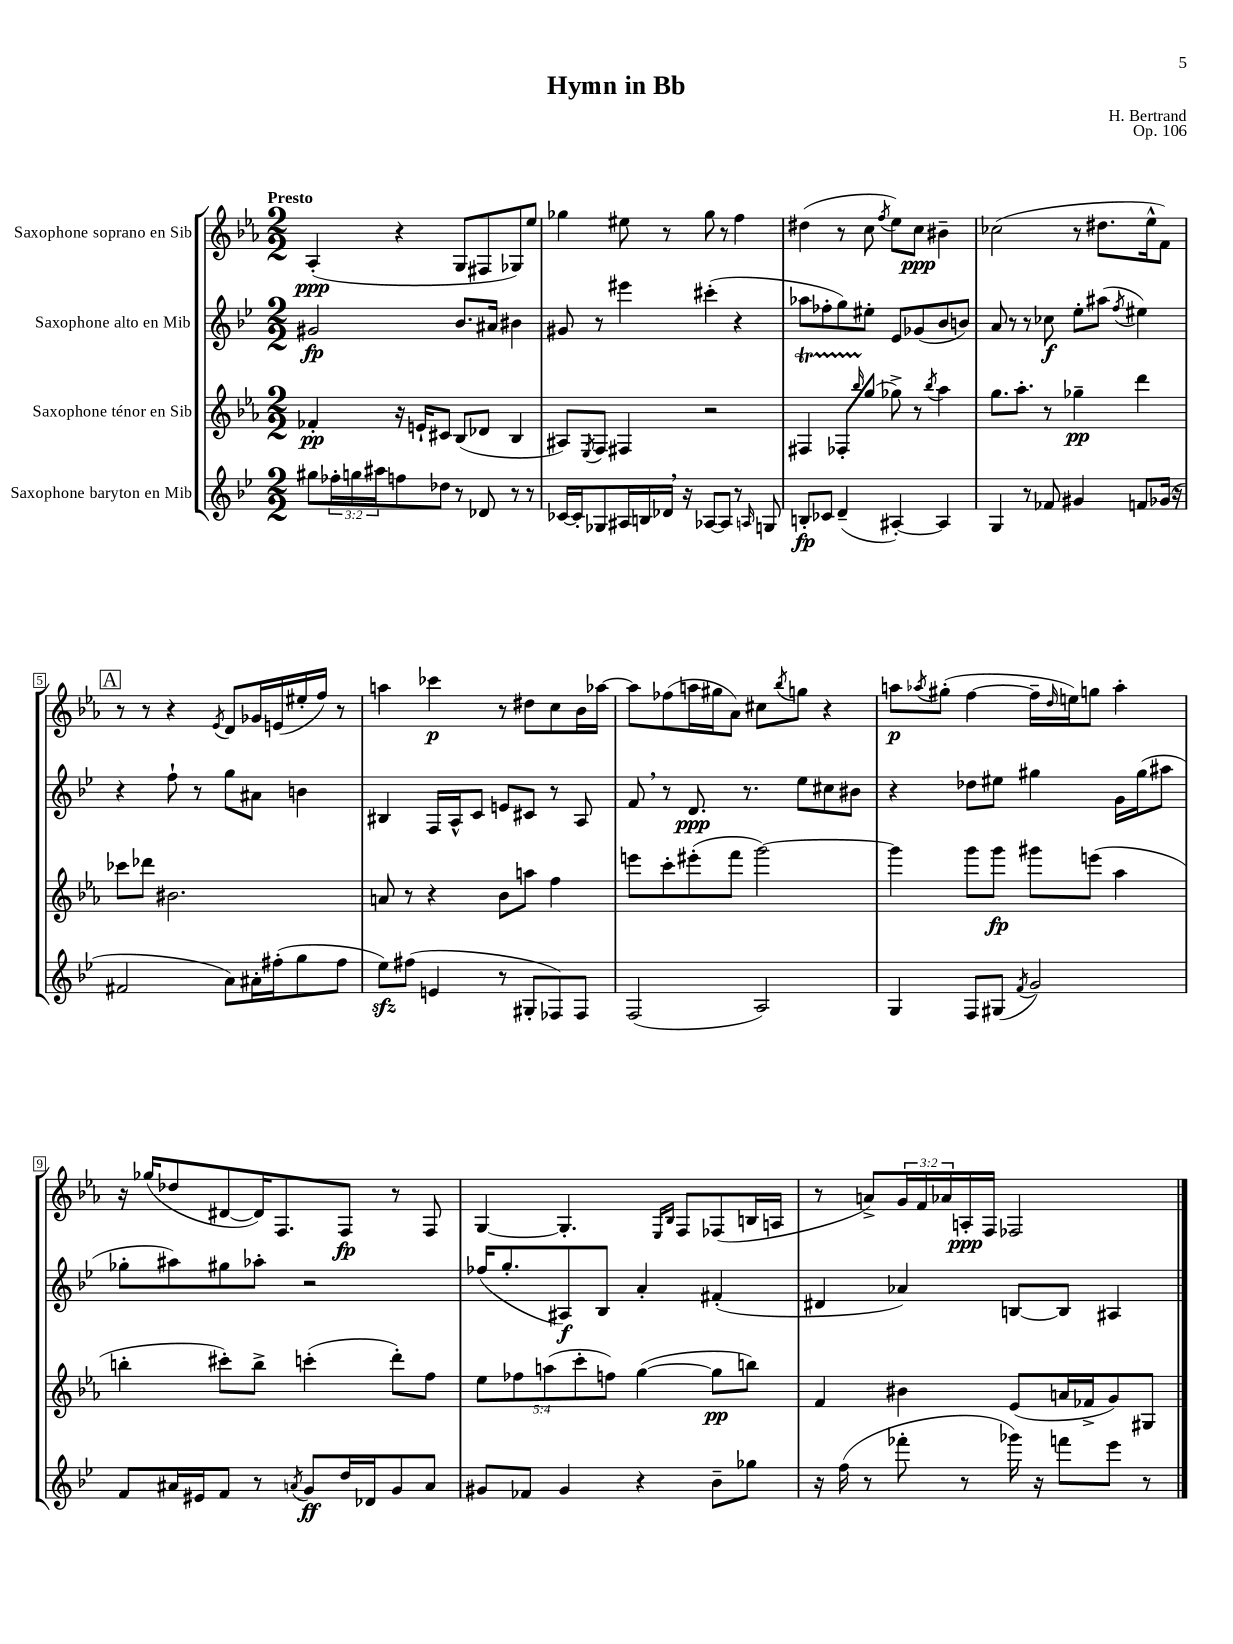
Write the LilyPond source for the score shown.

\header { title = "Hymn in Bb" composer = "H. Bertrand" opus = "Op. 106" }
<<
\new StaffGroup <<
\new Staff = "s0" \with { instrumentName = "Saxophone soprano en Sib" } {
    \clef treble \key ees \major \numericTimeSignature \time 2/2 \override Staff.TupletNumber.text = #tuplet-number::calc-fraction-text \tempo "Presto"
    aes4-.\ppp( r4 g8 fis8 ges8) ees''8 |
    ges''4 eis''8 r8 ges''8 r8 f''4 |
    dis''4( r8 c''8 \acciaccatura { f''8 } ees''8) c''8\ppp bis'4-- |
    ces''2( r8 dis''8. ees''16-^ f'8) |
    \mark \markup { \box "A" } r8 r8 r4 \acciaccatura { ees'8 } d'8 ges'16 e'16( eis''16-. f''16) r8 |
    a''4 ces'''4\p r8 dis''8 c''8 bes'16 aes''16~ |
    aes''8 fes''8( a''16 gis''16 aes'8) cis''8 \acciaccatura { bes''8 } g''8 r4 |
    a''8\p \acciaccatura { aes''8 } gis''8-.( f''4~ f''16-- \grace { d''16 } e''16) g''8 aes''4-. |
    r16 ges''16( des''8 dis'8~ dis'16) f8. f8\fp r8 f8 |
    g4~ g4.-. \grace { ees16 bes16 } f8 fes8( b16 a16 |
    r8 a'8->) \tuplet 3/2 { g'16 f'16 aes'16 } a16-.\ppp f16 fes2 \bar "|." |
}
\new Staff = "s1" \with { instrumentName = "Saxophone alto en Mib" } {
    \clef treble \key bes \major \numericTimeSignature \time 2/2
    gis'2\fp bes'8. ais'16 bis'4 |
    gis'8 r8 eis'''4 cis'''4-.( r4 |
    aes''8 fes''8-. g''8) eis''8-. ees'8 ges'8( bes'8 b'8) |
    a'8 r8 r8 ces''8\f ees''8-. ais''8( \acciaccatura { f''8 } eis''4) |
    \mark \markup { \box "A" } r4 f''8-! r8 g''8 ais'8 b'4 |
    bis4 f16 a16-^ c'8 e'8 cis'8 r8 a8 |
    f'8 \breathe r8 d'8.\ppp r8. ees''8 cis''8 bis'8 |
    r4 des''8 eis''8 gis''4 g'16 gis''16( ais''8 |
    ges''8-. ais''8) gis''8 aes''8-. r2 |
    fes''16( g''8.-. ais8\f) bes8 a'4-. fis'4-.( |
    dis'4 aes'4) b8~ b8 ais4 \bar "|." |
}
\new Staff = "s2" \with { instrumentName = "Saxophone ténor en Sib" } {
    \clef treble \key ees \major \numericTimeSignature \time 2/2 \override Staff.TupletNumber.text = #tuplet-number::calc-fraction-text
    fes'4-.\pp r16 e'16-! cis'8 bes8( des'8 bes4 |
    ais8) \acciaccatura { ees8 } f8 fis4 r2 |
    fis4\startTrillSpan fes8-. \grace { bes''16 } g''8\stopTrillSpan( ges''8->) r8 \acciaccatura { bes''8 } aes''4 |
    g''8. aes''8.-. r8 ges''4--\pp d'''4 |
    \mark \markup { \box "A" } ces'''8 des'''8 bis'2. |
    a'8 r8 r4 bes'8 a''8 f''4 |
    e'''8 c'''8-. eis'''8-.( f'''8 g'''2~) |
    g'''4 g'''8 g'''8\fp gis'''8 e'''8( aes''4 |
    b''4-. cis'''8-.) b''8-> c'''4-.( d'''8-.) f''8 |
    \tuplet 5/4 { ees''8 fes''8 a''8( c'''8-. f''8) } g''4~( g''8\pp b''8) |
    f'4 bis'4 ees'8( a'16 fes'16-> g'8) gis8 \bar "|." |
}
\new Staff = "s3" \with { instrumentName = "Saxophone baryton en Mib" } {
    \clef treble \key bes \major \numericTimeSignature \time 2/2 \override Staff.TupletNumber.text = #tuplet-number::calc-fraction-text
    gis''8 \tuplet 3/2 { fes''16-. g''16 ais''16 } f''8 des''8 r8 des'8 r8 r8 |
    ces'16~ ces'16-. ges8 ais16 b16 des'16 \breathe r16 aes8~ aes8 r8 \grace { a16 } g8 |
    b8-.\fp ces'8 d'4--( ais4~-.) ais4 |
    g4 r8 fes'8 gis'4 f'8 ges'16( r16 |
    \mark \markup { \box "A" } fis'2 a'8) ais'16-. fis''16-.( g''8 fis''8 |
    ees''8\sfz) fis''8( e'4 r8 gis8-. fes8) fes8 |
    f2( a2) |
    g4 f8 gis8( \acciaccatura { f'8 } g'2) |
    f'8 ais'16 eis'16 f'8 r8 \acciaccatura { a'8 } g'8\ff d''16 des'16 g'8 a'8 |
    gis'8 fes'8 gis'4 r4 bes'8-- ges''8 |
    r16 f''16( r8 fes'''8-. r8 ges'''16) r16 f'''8 ees'''8 r8 \bar "|." |
}
>>
>>
\layout { \context { \Score \override BarNumber.stencil = #(make-stencil-boxer 0.1 0.3 ly:text-interface::print) } }
